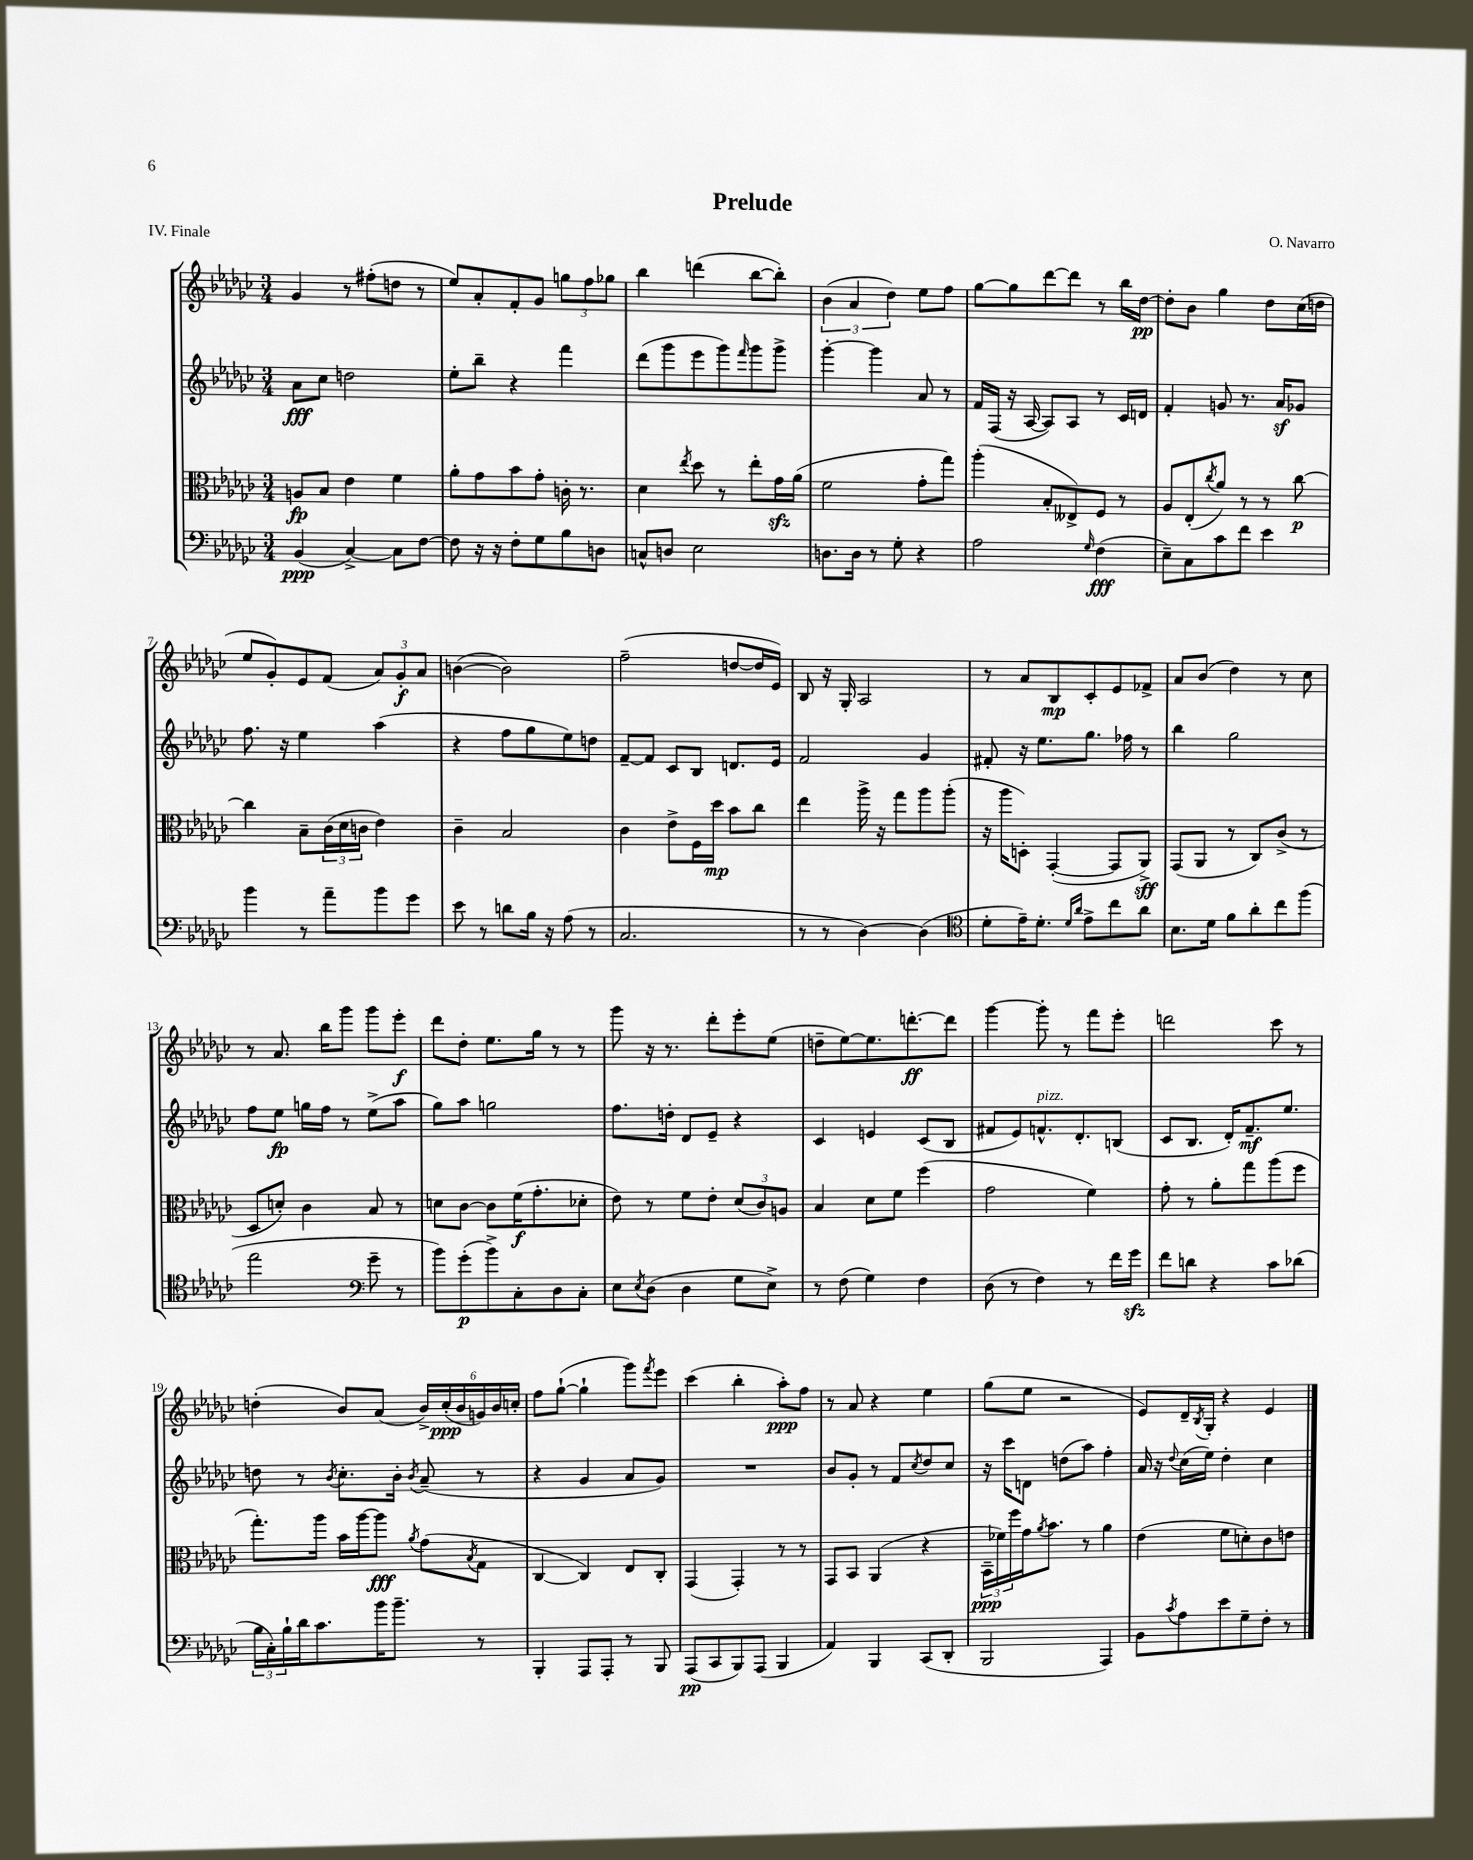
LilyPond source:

\header { title = "Prelude" composer = "O. Navarro" piece = "IV. Finale" }
<<
\new StaffGroup <<
\new Staff = "s0" {
    \clef treble \key ges \major \numericTimeSignature \time 3/4
    ges'4 r8 fis''8-.( d''8 r8 |
    ees''8) aes'8-. f'8-. ges'8 \tuplet 3/2 { g''8 f''8 ges''8 } |
    bes''4 d'''4( bes''8~ bes''8-.) |
    \tuplet 3/2 { bes'4( aes'4 des''4) } ees''8 f''8 |
    ges''8~ ges''8 des'''8~ des'''8 r8 bes''16 des''16~\pp |
    des''8-. bes'8 ges''4 des''8 ces''16( d''16 |
    ees''8 ges'8-.) ees'8 f'8( \tuplet 3/2 { aes'8) ges'8-.\f aes'8 } |
    b'4~( b'2) |
    f''2--( d''8~ d''16 ees'16) |
    bes8 r16 ges16-. aes2 |
    r8 aes'8 bes8\mp ces'8-. ees'8 fes'8-> |
    aes'8 bes'8( des''4) r8 ces''8 |
    r8 aes'8. bes''16 ges'''8 ges'''8 ees'''8-.\f |
    des'''8 des''8-. ees''8. ges''16 r8 r8 |
    ges'''8 r16 r8. des'''8-. ees'''8-. ees''8( |
    d''8-- ees''8~) ees''8. d'''8.~-.\ff d'''8 |
    ges'''4~ ges'''8-. r8 f'''8 ees'''8-. |
    d'''2 ces'''8 r8 |
    d''4-.( bes'8) aes'8( \tuplet 6/4 { bes'16->) ces''16-.\ppp( bes'16 g'16) bes'16 c''16-. } |
    f''8 ges''8~-!( ges''4-! ges'''8) \acciaccatura { f'''8 } ees'''8 |
    ces'''4( bes''4-. aes''8-.\ppp) f''8 |
    r8 aes'8 r4 ees''4 |
    ges''8( ees''8 r2 |
    ees'8) des'16-- \acciaccatura { bes8 } ges16-. r4 ees'4 \bar "|." |
}
\new Staff = "s1" {
    \clef treble \key ges \major \numericTimeSignature \time 3/4
    aes'8\fff ces''8 d''2 |
    ees''8-. bes''8-- r4 f'''4 |
    des'''8( ges'''8 ees'''8 ges'''8) \grace { f'''16 } ges'''8 ges'''8-> |
    ges'''4~-. ges'''4 aes'8 r8 |
    f'16 f16( r16 aes16~ aes8) aes8 r8 ces'16 d'16 |
    f'4-. g'8 r8. aes'16\sf ges'8 |
    f''8. r16 ees''4 aes''4( |
    r4 f''8 ges''8 ees''8) d''8 |
    f'8~-- f'8 ces'8 bes8 d'8. ees'16 |
    f'2 ges'4 |
    fis'8-. r16 ees''8. ges''8. fes''16 r8 |
    bes''4 ges''2 |
    f''8 ees''8\fp g''16 f''16 r8 ees''8->( aes''8 |
    ges''8) aes''8 g''2 |
    f''8. d''16-. des'8 ees'8-- r4 |
    ces'4 e'4 ces'8( bes8 |
    fis'8 ees'8) f'8.-^^\markup { \italic "pizz." } des'8.-. b8( |
    ces'8 bes8. des'16-.) f'8.--\mf ees''8. |
    d''8 r8 \acciaccatura { bes'8 } ces''8.-. bes'16-. \acciaccatura { bes'8 } aes'8--( r8 |
    r4 ges'4 aes'8 ges'8) |
    R2. |
    bes'8 ges'8-. r8 f'8 \acciaccatura { ces''8 } des''8 ces''8 |
    r16 ces'''16 d'8 d''8( aes''8) f''4-. |
    aes'16 r16 \appoggiatura { des''8 } ces''16( ees''16) des''4-. ces''4 \bar "|." |
}
\new Staff = "s2" {
    \clef alto \key ges \major \numericTimeSignature \time 3/4
    a8\fp bes8 ees'4 f'4 |
    aes'8-. ges'8 bes'8 ges'8-. c'16-. r8. |
    des'4 \acciaccatura { ees''8 } des''8 r8 ees''8-. ges'16\sfz aes'16( |
    f'2 ges'8-. ges''8) |
    aes''4-.( bes8-. eeses8->) f8 r8 |
    aes8 ees8-.( \acciaccatura { ces''8 } aes'8) r8 r8 ces''8~\p |
    ces''4 bes8-- \tuplet 3/2 { ces'16( des'16 c'16 } ees'4) |
    ces'4-- bes2 |
    ces'4 ees'8-> f16 des''16\mp bes'8 ces''8 |
    ees''4 aes''16-> r16 ges''8 aes''8 aes''8-.( |
    r16 aes''16 d8-.) ges,4~-.( ges,8 aes,8->\sff) |
    ges,8( aes,8 r8 ces8) ces'8->( r8 |
    des8 d'8-.) ces'4 bes8 r8 |
    d'8 ces'8~ ces'8 f'16\f( ges'8.-. des'8-. |
    ees'8) r8 f'8 ees'8-. \tuplet 3/2 { des'8( ces'8) a8 } |
    bes4 des'8 f'8 f''4( |
    ges'2 f'4) |
    ges'8-. r8 aes'8-. ges''8 aes''8( f''8 |
    ges''8.-.) aes''16 bes'16 aes''16~ aes''8\fff \acciaccatura { aes'8 } ges'8( \acciaccatura { bes8 } ges8 |
    ces4~ ces4) ees8 ces8-. |
    ges,4( ges,4-.) r8 r8 |
    ges,8 bes,8 aes,4( r4 |
    \tuplet 3/2 { bes,16--\ppp fes'16) f''16 } ges'16 \acciaccatura { aes'8 } bes'8. r8 aes'4 |
    ees'4( f'8 d'8-.) ces'8 e'8 \bar "|." |
}
\new Staff = "s3" {
    \clef bass \key ges \major \numericTimeSignature \time 3/4
    bes,4\ppp( ces4~->) ces8 f8~ |
    f8 r16 r16 f8-. ges8 bes8 d8 |
    c8-^ d8 ees2 |
    d8. d16 r8 ges8-. r4 |
    aes2 \grace { ges16 } f4\fff( |
    ees8--) ces8 ces'8 f'8 ees'4 |
    bes'4 r8 aes'8-- bes'8 ges'8 |
    ees'8 r8 d'8 bes16 r16 aes8( r8 |
    ces2. |
    r8 r8 des4~) des4( |
    \clef tenor des'8-. ees'16--) des'8.-. \grace { des'16 aes'16 } ees'8-> ces''8 aes'8 |
    bes8. des'16 f'8 aes'8-. ces''8 f''8( |
    ees''2 \clef bass ges'8-- r8 |
    bes'8) ges'8-.\p( bes'8->) ces8-. des8 ces8-. |
    ees8 \acciaccatura { ees8 } des8( des4 ges8 ees8->) |
    r8 f8( ges4) f4 |
    des8( r8 f4) r8 f'16 ges'16\sfz |
    f'8 d'8 r4 ces'8 des'8( |
    \tuplet 3/2 { bes16 ces16-.) bes16-! } des'16 ces'8. bes'16 bes'8.-- r8 |
    bes,,4-. aes,,8 aes,,8-. r8 bes,,8 |
    aes,,8\pp( ces,8 bes,,8) aes,,8( bes,,4 |
    aes,4) bes,,4 ces,8( des,8-. |
    bes,,2 aes,,4) |
    bes,8 \acciaccatura { ces'8 } aes8 ees'8 ges8-- f8-. r8 \bar "|." |
}
>>
>>
